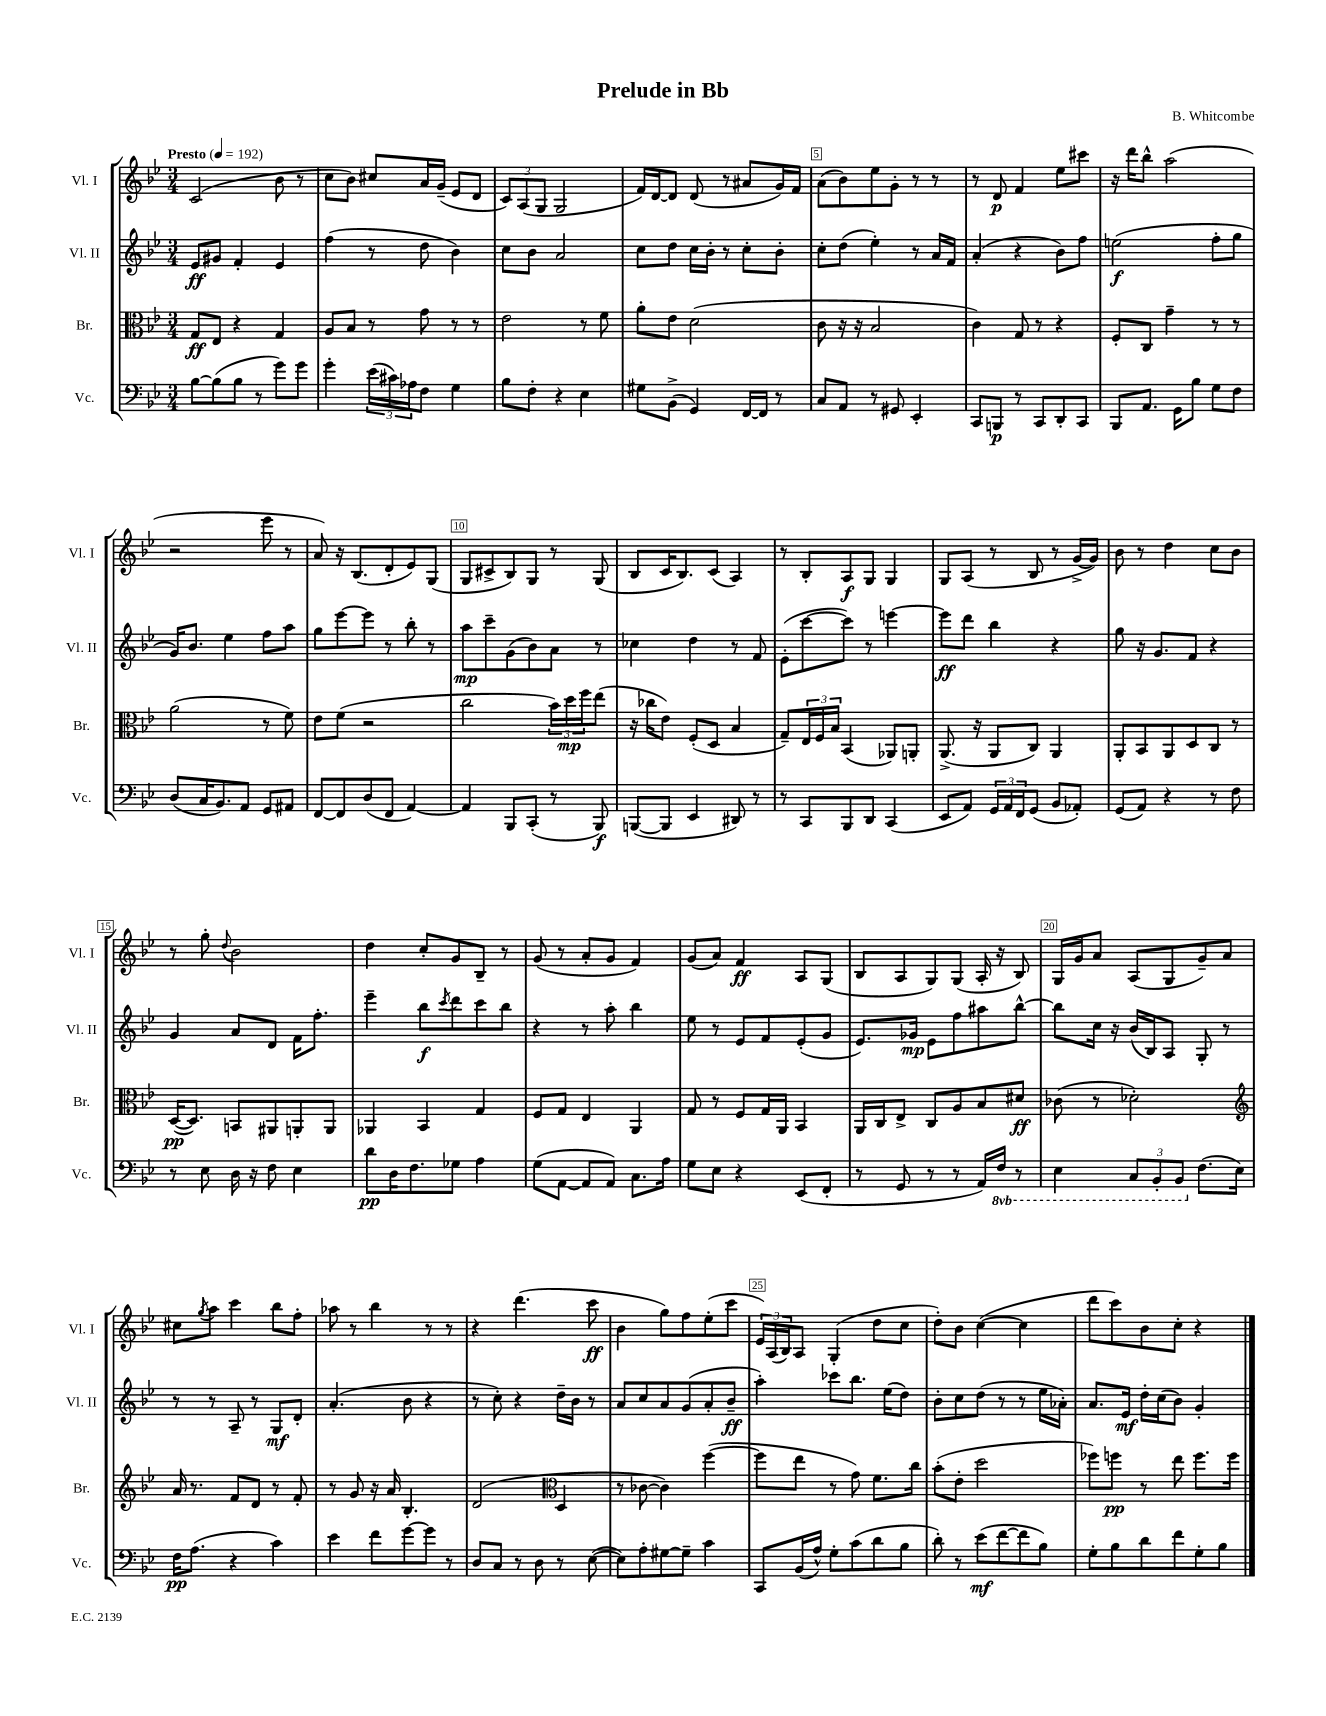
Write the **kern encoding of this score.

**kern	**dynam	**kern	**dynam	**kern	**dynam	**kern	**dynam
*part4	*part4	*part3	*part3	*part2	*part2	*part1	*part1
*staff4	*staff4	*staff3	*staff3	*staff2	*staff2	*staff1	*staff1
*I"Vc.	*	*I"Br.	*	*I"Vl. II	*	*I"Vl. I	*
*I'Vc.	*	*I'Br.	*	*I'Vl. II	*	*I'Vl. I	*
*clefF4	*	*clefC3	*	*clefG2	*	*clefG2	*
*k[b-e-]	*	*k[b-e-]	*	*k[b-e-]	*	*k[b-e-]	*
*M3/4	*	*M3/4	*	*M3/4	*	*M3/4	*
*MM192	*	*MM192	*	*MM192	*	*MM192	*
=1	=1	=1	=1	=1	=1	=1	=1
!	!	!	!	!	!	!LO:TX:a:B:t=Presto	!
[8B-\L	.	8G/L	ff	8e-/L	ff	(2c/	.
(8B-\]	.	8E-/J	.	8g#X/J	.	.	.
8B-\J	.	4r	.	4f'/	.	.	.
8r	.	.	.	.	.	.	.
8g\L)	.	4G/	.	4e-/	.	8b-\	.
8g\J	.	.	.	.	.	8r	.
=2	=2	=2	=2	=2	=2	=2	=2
4g'\	.	8A/L	.	(4ff\	.	8cc\L	.
.	.	8B-/J	.	.	.	8b-\J)	.
(24e-\LL	.	8r	.	8r	.	8cc#X/L	.
24c#X\)	.	.	.	.	.	.	.
24A-X\J	.	.	.	.	.	.	.
8F\J	.	8g\	.	8dd\	.	16a/L	.
.	.	.	.	.	.	(16g~/JJ	.
4G\	.	8r	.	4b-\)	.	8e-/L	.
.	.	8r	.	.	.	8d/J	.
=3	=3	=3	=3	=3	=3	=3	=3
8B-\L	.	2e-\	.	8cc\L	.	12c/L)	.
.	.	.	.	.	.	(12A/	.
8F'\J	.	.	.	8b-\J	.	.	.
.	.	.	.	.	.	12G/J	.
4r	.	.	.	2a/	.	2G/	.
4E-\	.	8r	.	.	.	.	.
.	.	8f\	.	.	.	.	.
=4	=4	=4	=4	=4	=4	=4	=4
8G#X\L	.	8a'\L	.	8cc\L	.	16f/LL)	.
.	.	.	.	.	.	[16d/J	.
(8BB-^\J	.	8e-\J	.	8dd\J	.	8d/J]	.
4GG/)	.	(2d\	.	16cc\LL	.	(8d/	.
.	.	.	.	16b-'\JJ	.	.	.
.	.	.	.	8r	.	8r	.
[16FF/LL	.	.	.	8cc'\L	.	8a#X/L	.
16FF/JJ]	.	.	.	.	.	.	.
8r	.	.	.	8b-'\J	.	16g/L)	.
.	.	.	.	.	.	16f/JJ	.
=5	=5	=5	=5	=5	=5	=5	=5
8C/L	.	8c\	.	8cc'\L	.	(8a\L	.
8AA/J	.	16r	.	(8dd\J	.	8b-\)	.
.	.	16r	.	.	.	.	.
8r	.	2B-/	.	4ee-'\)	.	8ee-\	.
8GG#X/	.	.	.	.	.	8g'\J	.
4EE-'/	.	.	.	8r	.	8r	.
.	.	.	.	16a/LL	.	8r	.
.	.	.	.	16f/JJ	.	.	.
=6	=6	=6	=6	=6	=6	=6	=6
8CC/L	.	4c\)	.	(4a'/	.	8r	.
8BBBn/J	p	.	.	.	.	8d/	p
8r	.	8G/	.	4r	.	4f/	.
8CC/L	.	8r	.	.	.	.	.
8DD'/	.	4r	.	8b-\L)	.	8ee-\L	.
8CC/J	.	.	.	8ff\J	.	8ccc#X\J	.
=7	=7	=7	=7	=7	=7	=7	=7
8BBB-/L	.	8F'/L	.	(2een\	f	16r	.
.	.	.	.	.	.	16ddd\KL	.
8.AA/J	.	8C/J	.	.	.	8bb-^^\J	.
.	.	4g~\	.	.	.	(2aa\	.
16GG\KL	.	.	.	.	.	.	.
8B-\J	.	.	.	.	.	.	.
8G\L	.	8r	.	8ff'\L	.	.	.
8F\J	.	8r	.	8gg\J	.	.	.
!!LO:LB:g=z
=8	=8	=8	=8	=8	=8	=8	=8
(8D/L	.	(2a\	.	16g/KL)	.	2r	.
.	.	.	.	8.b-/J	.	.	.
16C/K	.	.	.	.	.	.	.
8.BB-/)	.	.	.	.	.	.	.
.	.	.	.	4ee-\	.	.	.
8AA/J	.	.	.	.	.	.	.
8GG/L	.	8r	.	8ff\L	.	8eee-\	.
8AA#X/J	.	8f\)	.	8aa\J	.	8r	.
=9	=9	=9	=9	=9	=9	=9	=9
[8FF/L	.	8e-\L	.	8gg\L	.	8a/)	.
8FF/]	.	(8f\J	.	[8eee-\	.	16r	.
.	.	.	.	.	.	(8.B-/L	.
(8D/	.	2r	.	8eee-\J]	.	.	.
8FF/J	.	.	.	8r	.	8d'/	.
[4AA/)	.	.	.	8bb-'\	.	8e-/)	.
.	.	.	.	8r	.	(8G/J	.
=10	=10	=10	=10	=10	=10	=10	=10
4AA/]	.	2cc\	.	8aa\L	mp	8G/L	.
.	.	.	.	8ccc~\	.	8c#X^/	.
8BBB-/L	.	.	.	(8g\	.	8B-/)	.
(8CC'/J	.	.	.	8b-\)	.	8G/J	.
8r	.	24b-\LL)	.	8a\J	.	8r	.
.	.	24dd\	mp	.	.	.	.
.	.	24ff\J	.	.	.	.	.
8BBB-/)	f	(8ee-\J	.	8r	.	(8G/	.
=11	=11	=11	=11	=11	=11	=11	=11
([8BBBn/L	.	16r	.	4cc-X\	.	8B-/L	.
.	.	16cc-X\KL	.	.	.	.	.
8BBB/J]	.	8e-\J)	.	.	.	16c/K	.
.	.	.	.	.	.	8.B-/)	.
4EE-/	.	(8F'/L	.	4dd\	.	.	.
.	.	8D/J	.	.	.	(8c/J	.
8DD#X/)	.	4B-/	.	8r	.	4A/)	.
8r	.	.	.	8f/	.	.	.
=12	=12	=12	=12	=12	=12	=12	=12
8r	.	8G~/L)	.	(8e-'\L	.	8r	.
8CC/L	.	24E-/L	.	[8ccc\	.	8B-'/L	.
.	.	24F/	.	.	.	.	.
.	.	24B-/JJ	.	.	.	.	.
8BBB-/	.	(4BB-/	.	8ccc\J])	.	8A/	f
8DD/J	.	.	.	8r	.	8G/J	.
(4CC/	.	8AA-X/L)	.	[4eeen\	.	4G/	.
.	.	8AAn'/J	.	.	.	.	.
=13	=13	=13	=13	=13	=13	=13	=13
8EE-/L	.	(8.AA^/	.	8eee\L]	ff	8G/L	.
8AA/J)	.	.	.	8ddd\J	.	(8A/J	.
.	.	16r	.	.	.	.	.
24GG/LL	.	8AA/L	.	4bb-\	.	8r	.
24AA/	.	.	.	.	.	.	.
24FF/J	.	.	.	.	.	.	.
(8GG/J	.	8C/J)	.	.	.	8B-/	.
8BB-/L	.	4AA/	.	4r	.	8r	.
8AA-X'/J)	.	.	.	.	.	[16g^/LL	.
.	.	.	.	.	.	16g/JJ])	.
=14	=14	=14	=14	=14	=14	=14	=14
(8GG/L	.	8AA'/L	.	8gg\	.	8b-\	.
8AA/J)	.	8BB-/	.	16r	.	8r	.
.	.	.	.	8.g/L	.	.	.
4r	.	8AA/	.	.	.	4dd\	.
.	.	8D/	.	8f/J	.	.	.
8r	.	8C/J	.	4r	.	8cc\L	.
8F\	.	8r	.	.	.	8b-\J	.
!!LO:LB:g=z
=15	=15	=15	=15	=15	=15	=15	=15
8r	.	([16D/KL	pp	4g/	.	8r	.
.	.	8.D/J])	.	.	.	.	.
8E-\	.	.	.	.	.	8gg'\	.
.	.	.	.	.	.	8qqdd/	.
16D\	.	8BBn/L	.	8a/L	.	2b-\	.
16r	.	.	.	.	.	.	.
8F\	.	8AA#X/	.	8d/J	.	.	.
4E-\	.	8AAn'/	.	16f\KL	.	.	.
.	.	.	.	8.ff'\J	.	.	.
.	.	8AA/J	.	.	.	.	.
=16	=16	=16	=16	=16	=16	=16	=16
8d\L	pp	4AA-X/	.	4eee-~\	.	4dd\	.
16D\K	.	.	.	.	.	.	.
8.F\	.	.	.	.	.	.	.
.	.	4BB-/	.	8bb-\L	f	8cc'/L	.
.	.	.	.	8qccc/	.	.	.
8G-X\J	.	.	.	8ddd\	.	8g/	.
4A\	.	4G/	.	8ccc\	.	8B-~/J	.
.	.	.	.	8bb-\J	.	8r	.
=17	=17	=17	=17	=17	=17	=17	=17
(8G\L	.	8F/L	.	4r	.	(8g/	.
[8AA\J	.	8G/J	.	.	.	8r	.
8AA/L]	.	4E-/	.	8r	.	8a'/L	.
8AA/J)	.	.	.	8aa'\	.	8g/J	.
8.C\L	.	4AA/	.	4bb-\	.	4f/)	.
16A\Jk	.	.	.	.	.	.	.
=18	=18	=18	=18	=18	=18	=18	=18
8G\L	.	8G/	.	8ee-\	.	(8g/L	.
8E-\J	.	8r	.	8r	.	8a/J)	.
4r	.	8F/L	.	8e-/L	.	4f/	ff
.	.	16G/L	.	8f/	.	.	.
.	.	16AA/JJ	.	.	.	.	.
(8EE-/L	.	4BB-/	.	(8e-'/	.	8A/L	.
8FF'/J	.	.	.	8g/J	.	(8G/J	.
=19	=19	=19	=19	=19	=19	=19	=19
8r	.	16AA/LL	.	8.e-/L)	.	8B-/L	.
.	.	16C/J	.	.	.	.	.
8GG/	.	8E-^/J	.	.	.	8A/	.
.	.	.	.	16g-X/Jk	mp	.	.
8r	.	8C/L	.	8e-\L	.	8G/)	.
8r	.	8A/	.	8ff\	.	(8G/J	.
16AA/LL)	.	8B-/	.	8aa#X\	.	16A'/	.
*8ba	*	*	*	*	*	*	*
16FF/JJ	.	.	.	.	.	16r	.
8r	.	8d#X/J	ff	[8bb-^^\J	.	8B-/)	.
=20	=20	=20	=20	=20	=20	=20	=20
4EE-\	.	(8c-X\	.	8bb-\L]	.	16G/LL	.
.	.	.	.	.	.	16g/J	.
.	.	8r	.	16cc\Jk	.	8a/J	.
.	.	.	.	16r	.	.	.
12CC/L	.	2d-X'\)	.	(16b-/LL	.	(8A/L	.
.	.	.	.	16B-/J)	.	.	.
12BBB-'/	.	.	.	.	.	.	.
.	.	.	.	8A/J	.	8G/	.
12BBB-/J	.	.	.	.	.	.	.
*X8ba	*	*	*	*	*	*	*
(8.F\L	.	.	.	8G'/	.	8g~/)	.
.	.	.	.	8r	.	8a/J	.
16E-\Jk)	.	.	.	.	.	.	.
!!LO:LB:g=z
=21	=21	=21	=21	=21	=21	=21	=21
*	*	*clefG2	*	*	*	*	*
16F\KL	pp	16a/	.	8r	.	8cc#X\L	.
(8.A\J	.	8.r	.	.	.	.	.
.	.	.	.	.	.	8qgg/	.
.	.	.	.	8r	.	8aa\J	.
4r	.	8f/L	.	8A~/	.	4ccc\	.
.	.	8d/J	.	8r	.	.	.
4c\)	.	8r	.	8G/L	mf	8bb-\L	.
.	.	8f'/	.	8d'/J	.	8ff'\J	.
=22	=22	=22	=22	=22	=22	=22	=22
4e-\	.	8r	.	(4.a'/	.	8aa-X\	.
.	.	8g/	.	.	.	8r	.
8f\L	.	16r	.	.	.	4bb-\	.
.	.	16a/	.	.	.	.	.
[8g\	.	4.B-'/	.	8b-\	.	.	.
8g\J]	.	.	.	4r	.	8r	.
8r	.	.	.	.	.	8r	.
=23	=23	=23	=23	=23	=23	=23	=23
8D/L	.	(2d/	.	8r	.	4r	.
8C/J	.	.	.	8cc'\)	.	.	.
8r	.	.	.	4r	.	(4.ddd\	.
8D\	.	.	.	.	.	.	.
*	*	*clefC3	*	*	*	*	*
8r	.	4D/	.	16dd~\LL	.	.	.
.	.	.	.	16b-\JJ	.	.	.
([8E-\	.	.	.	8r	.	8ccc\	ff
=24	=24	=24	=24	=24	=24	=24	=24
8E-\L])	.	8r	.	8a/L	.	4b-\	.
8A'\	.	[8c-X\	.	8cc/	.	.	.
[8G#X\	.	4c-\])	.	8a/	.	8gg\L)	.
8G#~\J]	.	.	.	(8g/	.	8ff\	.
4c\	.	([4ff\	.	8a'/	.	(8ee-'\	.
.	.	.	.	8b-~/J	ff	8ccc\J	.
=25	=25	=25	=25	=25	=25	=25	=25
8CC/L	.	8ff\L]	.	4aa'\)	.	24e-/LL)	.
.	.	.	.	.	.	(24A/	.
.	.	.	.	.	.	24B-/J)	.
(16BB-/L	.	8ee-\J	.	.	.	8A/J	.
16A^^/JJ)	.	.	.	.	.	.	.
8G'\L	.	8r	.	8ccc-X\L	.	(4G'/	.
(8c\	.	8g\)	.	8.bb-\J	.	.	.
8d\	.	8.f\L	.	.	.	8dd\L	.
.	.	.	.	(16ee-\KL	.	.	.
8B-\J	.	.	.	8dd\J)	.	8cc\J	.
.	.	16cc\Jk	.	.	.	.	.
=26	=26	=26	=26	=26	=26	=26	=26
8d'\)	.	(8b-'\L	.	8b-'\L	.	8dd'\L)	.
8r	.	8e-'\J	.	8cc\	.	8b-\J	.
(8e-\L	mf	2dd\	.	(8dd\J	.	([4cc\	.
[8f\	.	.	.	8r	.	.	.
8f\]	.	.	.	8r	.	4cc\]	.
8B-\J)	.	.	.	16ee-\LL	.	.	.
.	.	.	.	16a-X'\JJ)	.	.	.
=27	=27	=27	=27	=27	=27	=27	=27
8G'\L	.	8ff-X\L)	.	8.a/L	.	8ddd\L	.
8B-\	.	8ffn\J	pp	.	.	8ccc\)	.
.	.	.	.	16e-/Jk	mf	.	.
8d\	.	8r	.	16dd'\LL	.	8b-\	.
.	.	.	.	(16cc\J	.	.	.
8f\	.	8ee-\	.	8b-\J)	.	8cc'\J	.
8G'\	.	8.ff\L	.	4g'/	.	4r	.
8B-\J	.	.	.	.	.	.	.
.	.	16ff\Jk	.	.	.	.	.
==	==	==	==	==	==	==	==
*-	*-	*-	*-	*-	*-	*-	*-
